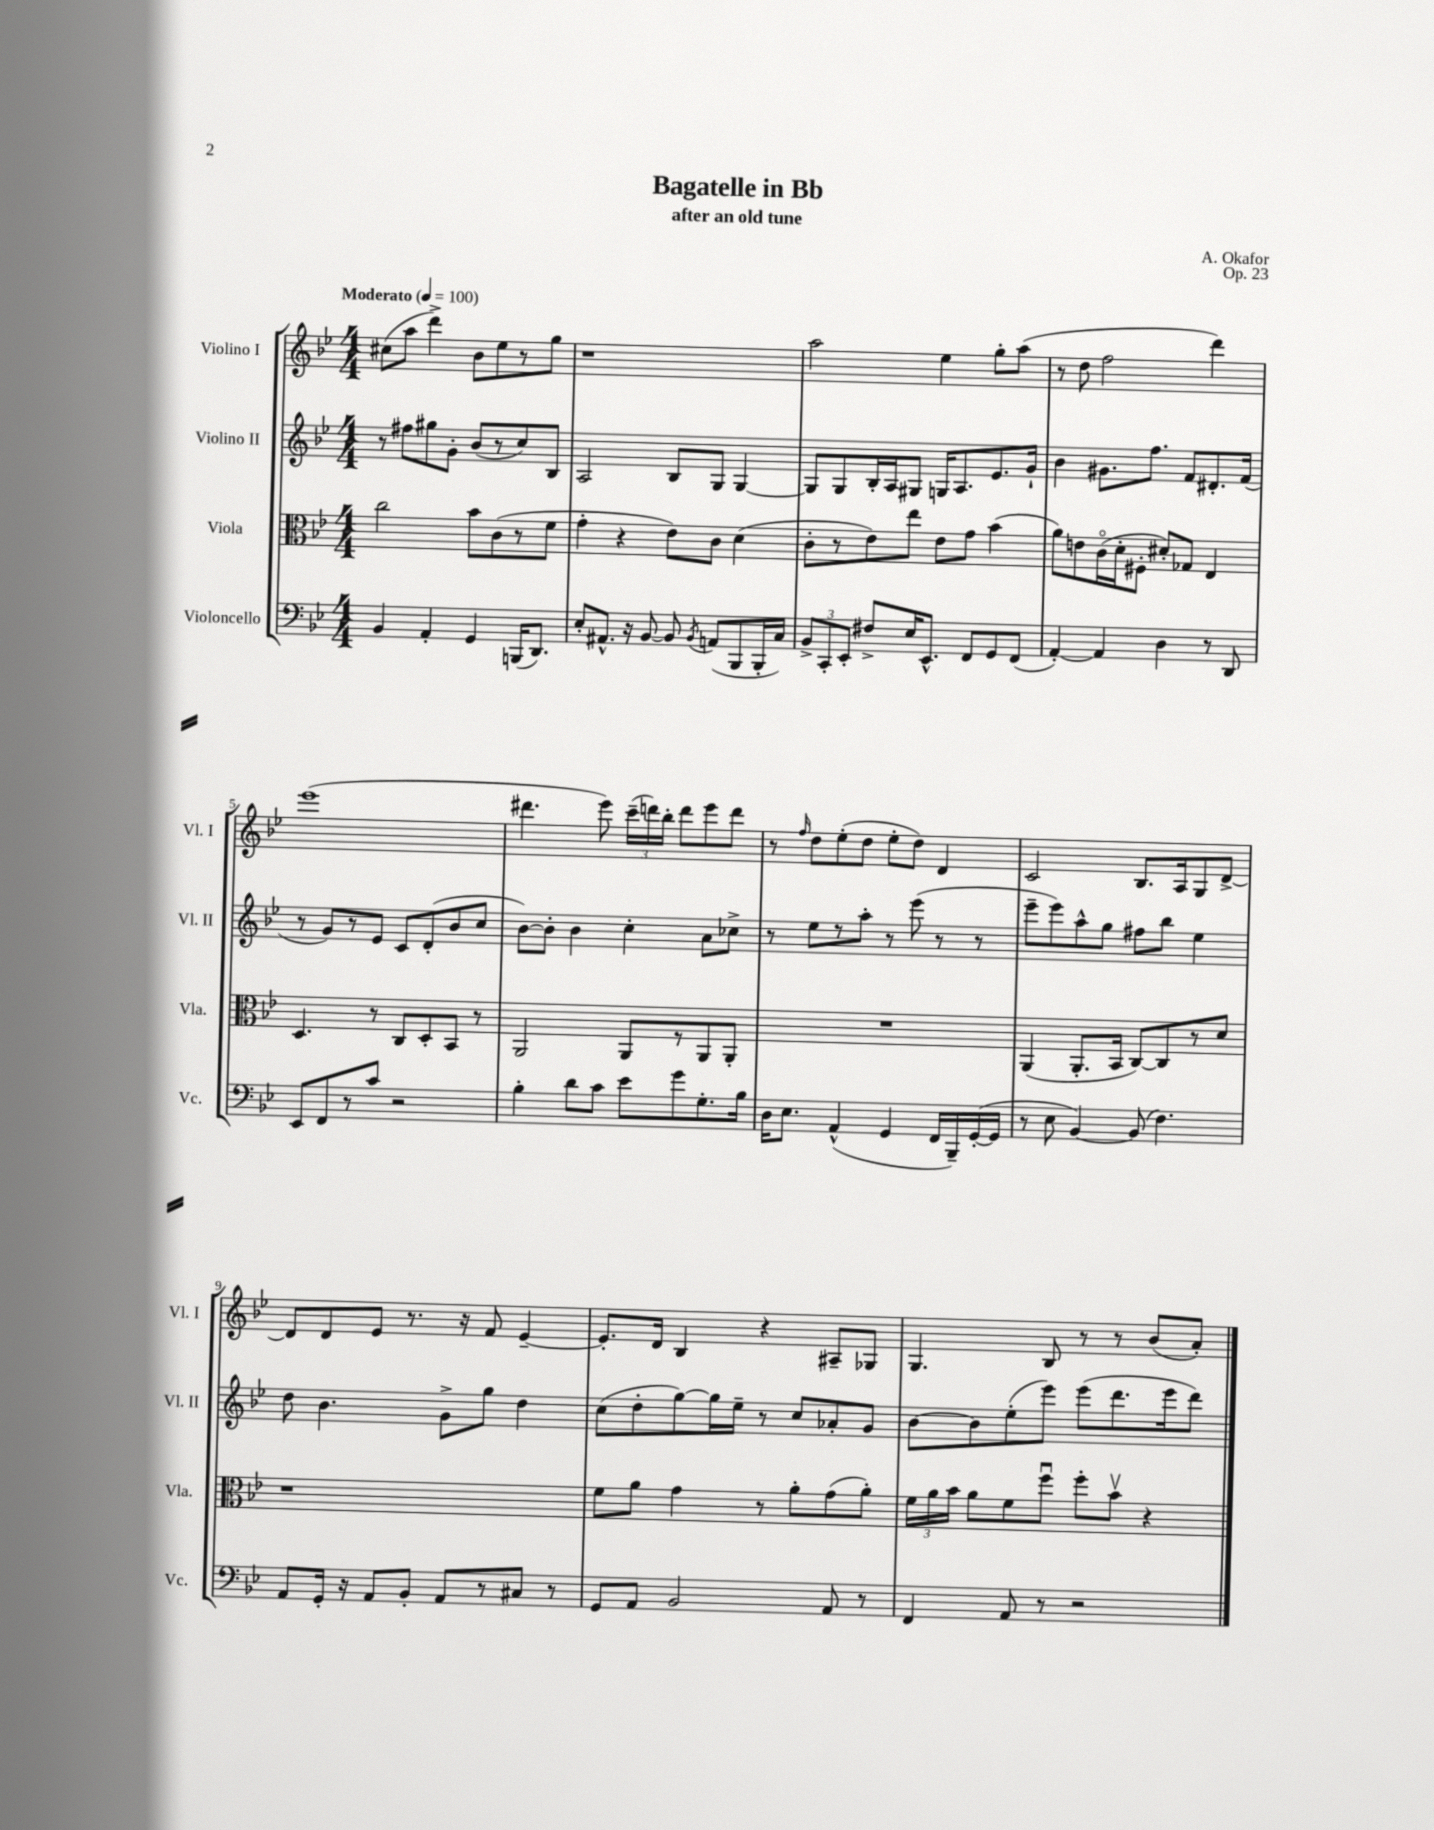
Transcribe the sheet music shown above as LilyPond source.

\header { title = "Bagatelle in Bb" composer = "A. Okafor" subtitle = "after an old tune" opus = "Op. 23" }
<<
\new StaffGroup <<
\new Staff = "s0" \with { instrumentName = "Violino I" shortInstrumentName = "Vl. I" } {
    \clef treble \key bes \major \numericTimeSignature \time 4/4 \tempo "Moderato" 4 = 100
    \autoBeamOff cis''8[( a''8] d'''4->) bes'8[ ees''8 r8 g''8] |
    r1 |
    a''2 ees''4 g''8[-. a''8]( |
    r8 d''8 f''2 d'''4) |
    ees'''1( |
    dis'''4. ees'''8) \tuplet 3/2 { c'''16[--( d'''16) bes''16]-. } d'''8[ ees'''8 d'''8] |
    r8 \grace { f''16 } d''8[ ees''8-.( d''8] ees''8[-. d''8]) d'4 |
    c'2 bes8.[ a16 g8 d'8]~-> |
    d'8[ d'8 ees'8] r8. r16 f'8 ees'4~-- |
    ees'8.[-. d'16] bes4 r4 ais8[-- ges8] |
    g4. bes8 r8 r8 bes'8[( a'8]-.) \bar "|." |
}
\new Staff = "s1" \with { instrumentName = "Violino II" shortInstrumentName = "Vl. II" } {
    \clef treble \key bes \major \numericTimeSignature \time 4/4
    \autoBeamOff r8 fis''8[ gis''8 g'8]-. bes'8[( r8 c''8) bes8] |
    a2 bes8[ g8] g4~ |
    g8[ g8 bes16-. a16 gis8] g16[ a8. ees'8. g'16]-! |
    bes'4 gis'8.[ f''8.] f'8[ dis'8.-. f'16]( |
    r8 g'8[) r8 ees'8] c'8[ d'8-.( bes'8 c''8] |
    bes'8[~) bes'8]-. bes'4 c''4-. a'8[ ces''8]-> |
    r8 ees''8[ r8 a''8]-. r8 ees'''8( r8 r8 |
    ees'''8[-- ees'''8) a''8-^ g''8] fis''8[ bes''8] ees''4 |
    d''8 bes'4. g'8[-> g''8] d''4 |
    c''8[( d''8-. g''8~) g''16 ees''16]-- r8 c''8[ aes'8-. g'8] |
    bes'8[~ bes'8 ees''8-.( ees'''8]) ees'''8[( d'''8. ees'''16 d'''8]) \bar "|." |
}
\new Staff = "s2" \with { instrumentName = "Viola" shortInstrumentName = "Vla." } {
    \clef alto \key bes \major \numericTimeSignature \time 4/4
    \autoBeamOff c''2 bes'8[ c'8( r8 f'8] |
    g'4-. r4 ees'8[) c'8] d'4( |
    c'8[-. r8 ees'8) ees''8] ees'8[ g'8] bes'4( |
    a'8[) e'8 c'16\flageolet( d'16-. fis8]-. dis'8[-.) ges8] ees4 |
    d4. r8 c8[ d8-. bes,8] r8 |
    a,2 a,8[ r8 a,8 a,8]-. |
    R1 |
    a,4( a,8.[-. bes,16] c8[~) c8 r8 d'8] |
    r1 |
    f'8[ a'8] g'4 r8 a'8[-. g'8( a'8]-.) |
    \tuplet 3/2 { f'16[ a'16 bes'16] } a'8[ f'8 f''8]\downbow f''8[-. bes'8]\upbow r4 \bar "|." |
}
\new Staff = "s3" \with { instrumentName = "Violoncello" shortInstrumentName = "Vc." } {
    \clef bass \key bes \major \numericTimeSignature \time 4/4
    \autoBeamOff bes,4 a,4-. g,4 b,,16[( d,8.]) |
    ees8[-. ais,8.]-^ r16 bes,8~ bes,8 \acciaccatura { bes,8 } a,8[( bes,,8 bes,,16-. c16]) |
    \tuplet 3/2 { bes,8[-> c,8-. ees,8]-. } fis8[-> ees16 ees,8.]-^ f,8[ g,8 f,8]( |
    a,4~-.) a,4 d4 r8 d,8 |
    ees,8[ f,8 r8 c'8] r2 |
    bes4-. d'8[ c'8] ees'8[ g'8 g8.-. bes16] |
    d16[ ees8.] a,4-^( g,4 f,16[ bes,,16--) g,16~-.( g,16] |
    r8 ees8 bes,4~) bes,8( f4.) |
    a,8[ g,16]-. r16 a,8[ bes,8]-. a,8[ r8 cis8] r8 |
    g,8[ a,8] bes,2 a,8 r8 |
    f,4 a,8 r8 r2 \bar "|." |
}
>>
>>
